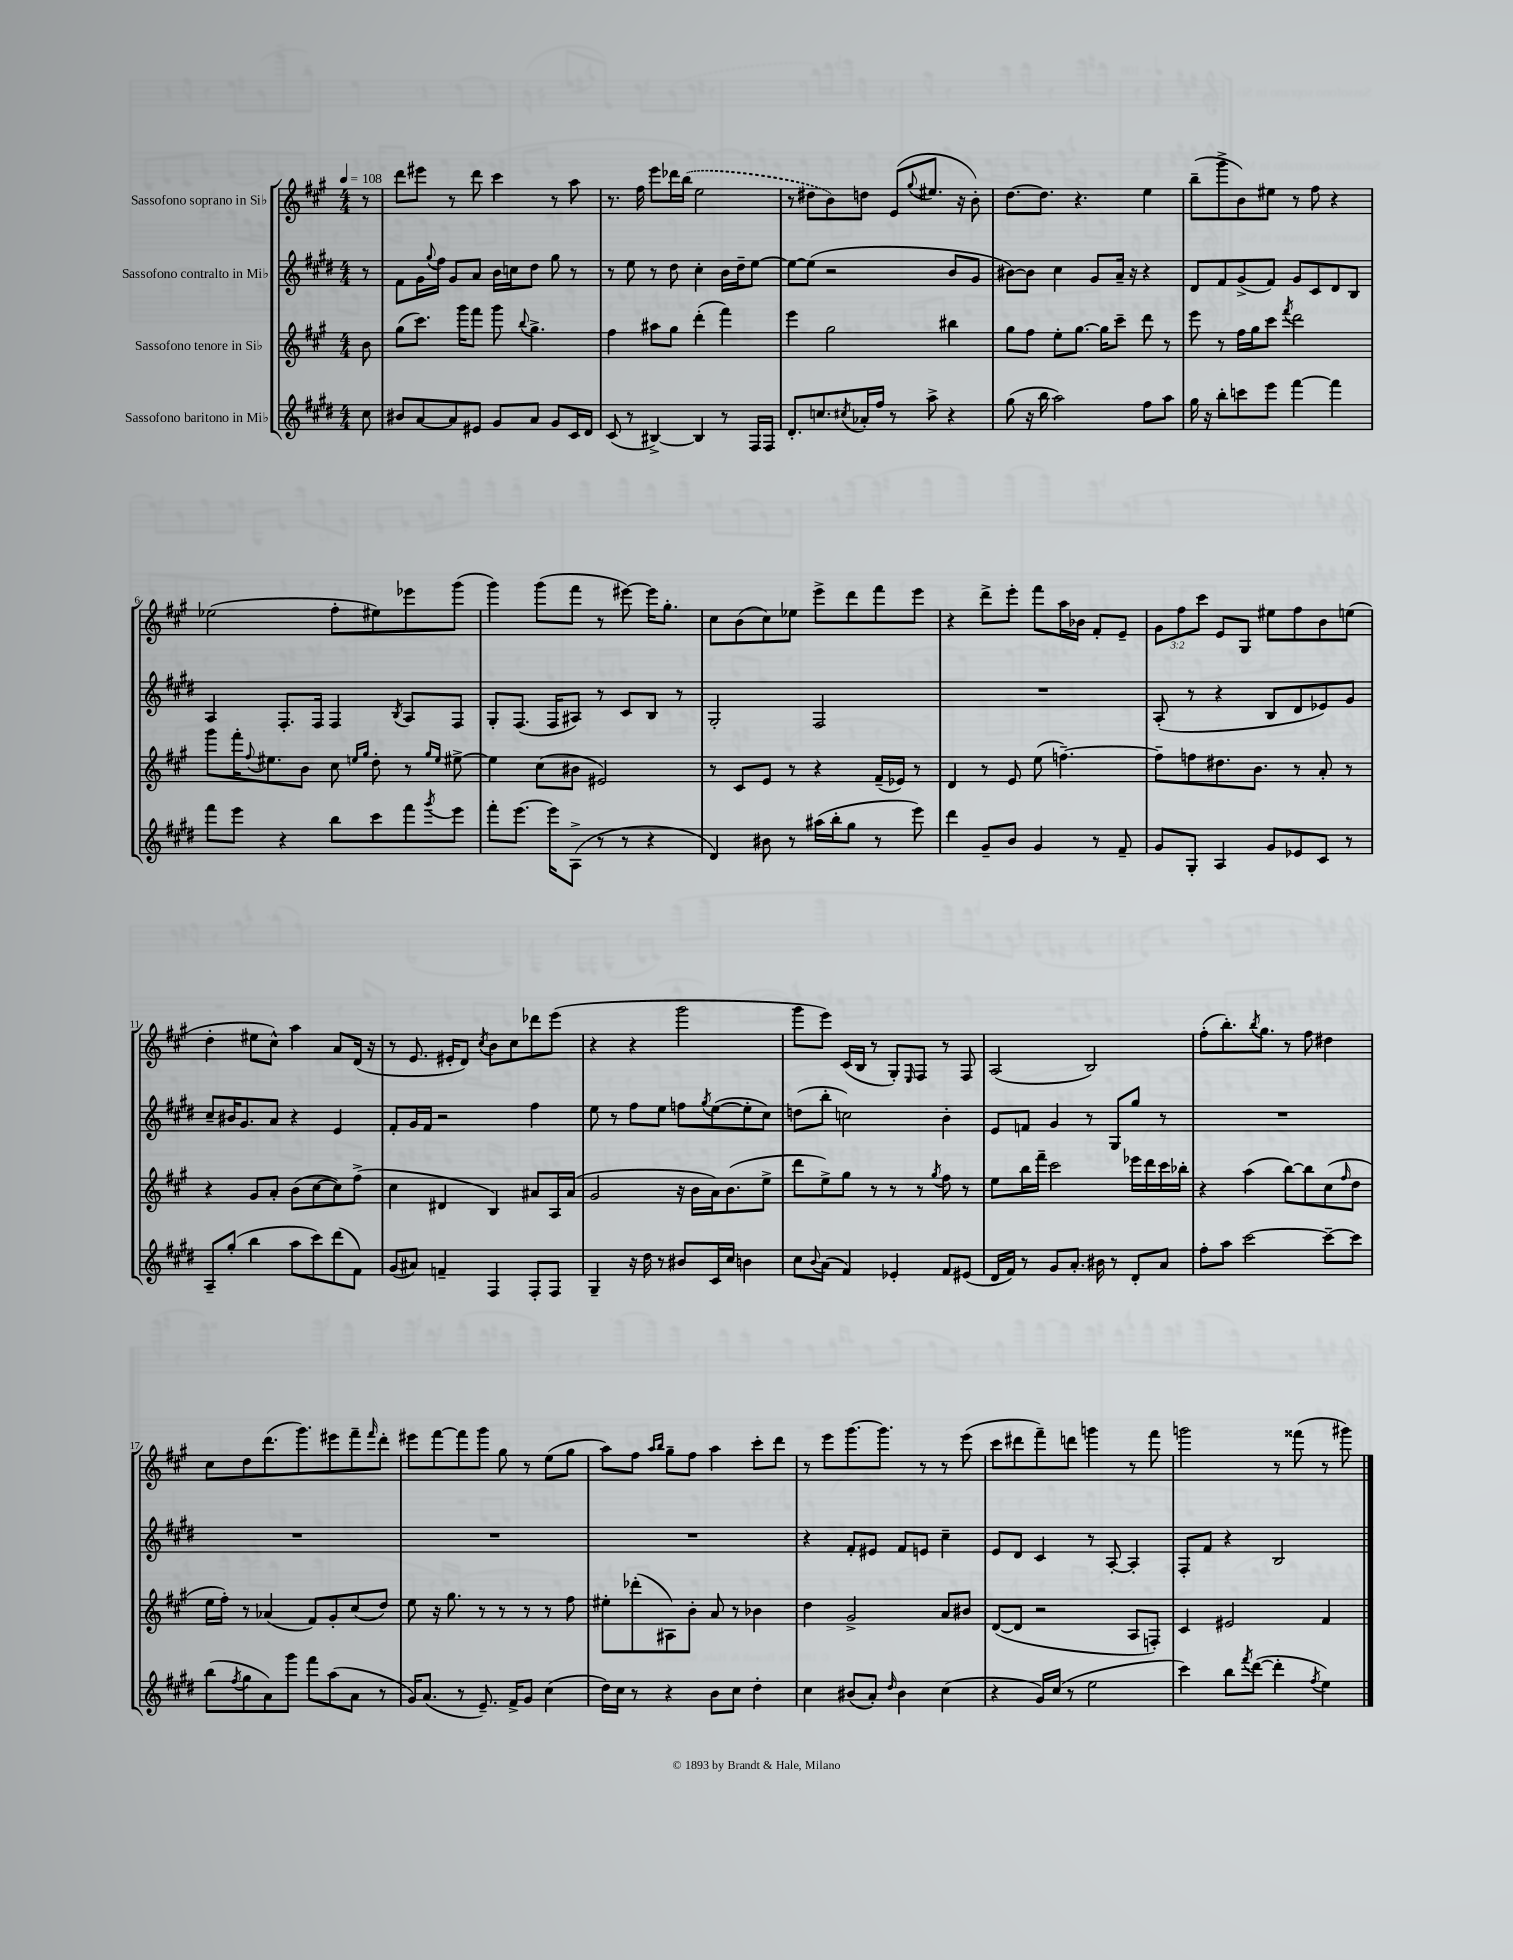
<<
\new StaffGroup <<
\new Staff = "s0" \with { instrumentName = "Sassofono soprano in Sib" } {
    \clef treble \key a \major \numericTimeSignature \time 4/4 \override Staff.TupletNumber.text = #tuplet-number::calc-fraction-text \partial 8 \tempo 4 = 108
    r8 |
    d'''8 eis'''8 r8 d'''8 cis'''4 r8 a''8 |
    r8. fis''16 e'''8 des'''16 \once \slurDashed b''16( e''2 |
    r8 dis''8 b'8) d''8 e'8( \appoggiatura { gis''8 } eis''8. r16 b'8-.) |
    d''8.~ d''8. r4. e''4 |
    b''8--( gis'''8-> b'8) eis''8 r8 fis''8 r4 |
    ees''2( fis''8-. eis''8) ees'''8 gis'''8( |
    gis'''4) gis'''8( fis'''8 r8 eis'''8~) eis'''16 gis''8.-. |
    cis''8 b'8( cis''8) ees''8 e'''8-> d'''8 fis'''8 e'''8 |
    r4 d'''8-> e'''8-. fis'''8 a''16 bes'16 fis'8-. e'8-- |
    \tuplet 3/2 { gis'8 fis''8 cis'''8 } e'8 gis8 eis''8 fis''8 b'8 e''8( |
    d''4-. eis''8 cis''8-^) a''4 a'8 d'16( r16 |
    r8 e'8. eis'16-. d'8) \acciaccatura { cis''8 } b'8 cis''8 des'''8 e'''8( |
    r4 r4 gis'''2 |
    gis'''8 e'''8) cis'16( b16 r8 gis8-.) \grace { e16 } fis8 r8 fis8 |
    a2( b2) |
    fis''8-.( b''8.-.) \acciaccatura { b''8 } gis''8. r8 fis''8 dis''4 |
    cis''8 d''8 d'''8.( gis'''8.) eis'''8 fis'''8-- \grace { fis'''16 } d'''8-. |
    eis'''8 fis'''8~ fis'''8 gis'''8 gis''8 r8 e''8( gis''8 |
    a''8) fis''8 \grace { a''16 b''16 } gis''8-- fis''8 a''4 cis'''8-. d'''8 |
    r8 e'''8 gis'''8.~ gis'''8. r8 r8 e'''8( |
    cis'''8 dis'''8 fis'''8--) d'''8 g'''4 r8 fis'''8 |
    g'''2 r8 fisis'''8( r8 gis'''8) \bar "|." |
}
\new Staff = "s1" \with { instrumentName = "Sassofono contralto in Mib" } {
    \clef treble \key e \major \numericTimeSignature \time 4/4 \partial 8
    r8 |
    fis'8 gis'16 \appoggiatura { gis''8 } fis''16 gis'8 a'8 b'16 c''16 dis''8 gis''8 r8 |
    r8 e''8 r8 dis''8 cis''4-. b'16 dis''16-- e''8~ |
    e''8~ e''8( r2 b'8 gis'8 |
    bis'8~) bis'8 cis''4 gis'8 a'16-- r16 r4 |
    dis'8 fis'8 gis'8->( fis'8) gis'8 cis'8 dis'8 b8 |
    a4 fis8.-. fis16 fis4 \acciaccatura { b8 } a8 fis8 |
    gis8-. fis8.( fis16 ais8) r8 cis'8 b8 r8 |
    gis2-. fis2 |
    R1 |
    a8-.( r8 r4 b8 dis'8 ees'8) gis'8 |
    cis''8-- bis'16 gis'8. a'8 r4 e'4 |
    fis'8-. gis'16 fis'16 r2 fis''4 |
    e''8 r8 fis''8 e''8 f''8 \acciaccatura { gis''8 } e''8~( e''8-. cis''8) |
    d''8( b''8-. c''2) b'4-. |
    e'8 f'8 gis'4 r8 gis8 gis''8 r8 |
    R1 |
    R1 |
    R1 |
    R1 |
    r4 fis'8-. eis'8 fis'8 e'8 cis''4-- |
    e'8 dis'8 cis'4 r8 a8~-. a4-. |
    fis8-. fis'8 r4 b2 \bar "|." |
}
\new Staff = "s2" \with { instrumentName = "Sassofono tenore in Sib" } {
    \clef treble \key a \major \numericTimeSignature \time 4/4 \partial 8
    b'8 |
    gis''8( cis'''8.) gis'''16 fis'''8 gis'''8 \appoggiatura { b''8 } gis''4.-> |
    fis''4 ais''8 gis''8 d'''4-.( fis'''4) |
    e'''4 gis''2 bis''4 |
    gis''8 fis''8 e''8-. gis''8.~ gis''16 cis'''8-- d'''8 r8 |
    e'''8 r8 fis''16 gis''16 cis'''8 \acciaccatura { fis'''8 } d'''2 |
    gis'''8 fis'''16-. \appoggiatura { fis''8 } eis''8. b'8 cis''8 \grace { e''16 gis''16 } d''8-. r8 \grace { gis''16 e''16 } eis''8~-> |
    eis''4 cis''8( bis'8 eis'2) |
    r8 cis'8 e'8 r8 r4 fis'16--( ees'16) r8 |
    d'4 r8 e'8 e''8( f''4.~--) |
    f''8-- f''8 dis''8. b'8. r8 a'8-. r8 |
    r4 gis'8 a'8-. b'8( cis''8~ cis''8) fis''8->( |
    cis''4 dis'4 b4) ais'8 a16 ais'16( |
    gis'2 r16 b'16 a'16) b'8.( e''8-> |
    d'''8 e''8->) gis''8 r8 r8 r8 \acciaccatura { gis''8 } fis''8 r8 |
    e''8 b''16 fis'''16-- cis'''2 ees'''16 d'''16 cis'''16 bes''16-. |
    r4 a''4( b''8~) b''8 cis''8( \grace { fis''16 } d''8 |
    e''16 fis''16-.) r8 aes'4( fis'8) gis'8-. cis''8( d''8) |
    e''8 r16 gis''8. r8 r8 r8 r8 fis''8 |
    eis''8-. des'''8-.( ais8) b'8-. a'8 r8 bes'4 |
    d''4 gis'2-> a'8 bis'8 |
    d'8~( d'8 r2 a8 f8-.) |
    cis'4 eis'2 fis'4 \bar "|." |
}
\new Staff = "s3" \with { instrumentName = "Sassofono baritono in Mib" } {
    \clef treble \key e \major \numericTimeSignature \time 4/4 \partial 8
    cis''8 |
    bis'8 a'8~ a'8 eis'8 gis'8 a'8 gis'8 cis'16 dis'16 |
    cis'8( r8 bis4~->) bis4 r8 fis16 fis16 |
    dis'8.-. c''8. \acciaccatura { cis''8 } aes'16-. fis''16 r8 a''8-> r4 |
    gis''8( r16 b''16 a''2) fis''8 a''8 |
    gis''16 r16 b''8-. c'''8 e'''8 fis'''4~ fis'''4 |
    fis'''8 e'''8 r4 b''8 cis'''8 fis'''8 \acciaccatura { gis'''8 } e'''8 |
    fis'''8-. e'''8.~ e'''16 a8->( r8 r8 r4 |
    dis'4) bis'8 r8 ais''16( b''16-. gis''8 r8 e'''8) |
    dis'''4 gis'8-- b'8 gis'4 r8 fis'8-- |
    gis'8 gis8-. a4 gis'8 ees'8 cis'8 r8 |
    a8-- gis''8-.( b''4 a''8 cis'''8) dis'''8( fis'8) |
    gis'8( ais'8) f'4-- fis4 fis8-. fis8 |
    gis4-- r16 dis''16 r8 bis'8 cis'16 cis''16 b'4 |
    cis''8 \appoggiatura { b'8 } a'8( fis'4) ees'4-. fis'8 eis'8( |
    dis'16 fis'16) r8 gis'8 a'8.-. bis'16 r8 dis'8-. a'8 |
    fis''8-. a''8 cis'''2~ cis'''8~-- cis'''8 |
    b''8( \acciaccatura { fis''8 } gis''8 a'8) gis'''8 fis'''8 a''8( a'8 r8 |
    gis'16) a'8.( r8 e'8.--) fis'16-> gis'8 cis''4( |
    dis''16) cis''16 r8 r4 b'8 cis''8 dis''4-. |
    cis''4 bis'8( a'8-.) \grace { dis''16 } bis'4 cis''4( |
    r4 gis'16) cis''16( r8 e''2 |
    cis'''4) b''8 \acciaccatura { fis'''8 } dis'''8~( dis'''4-. \acciaccatura { fis''8 } e''4) \bar "|." |
}
>>
>>
